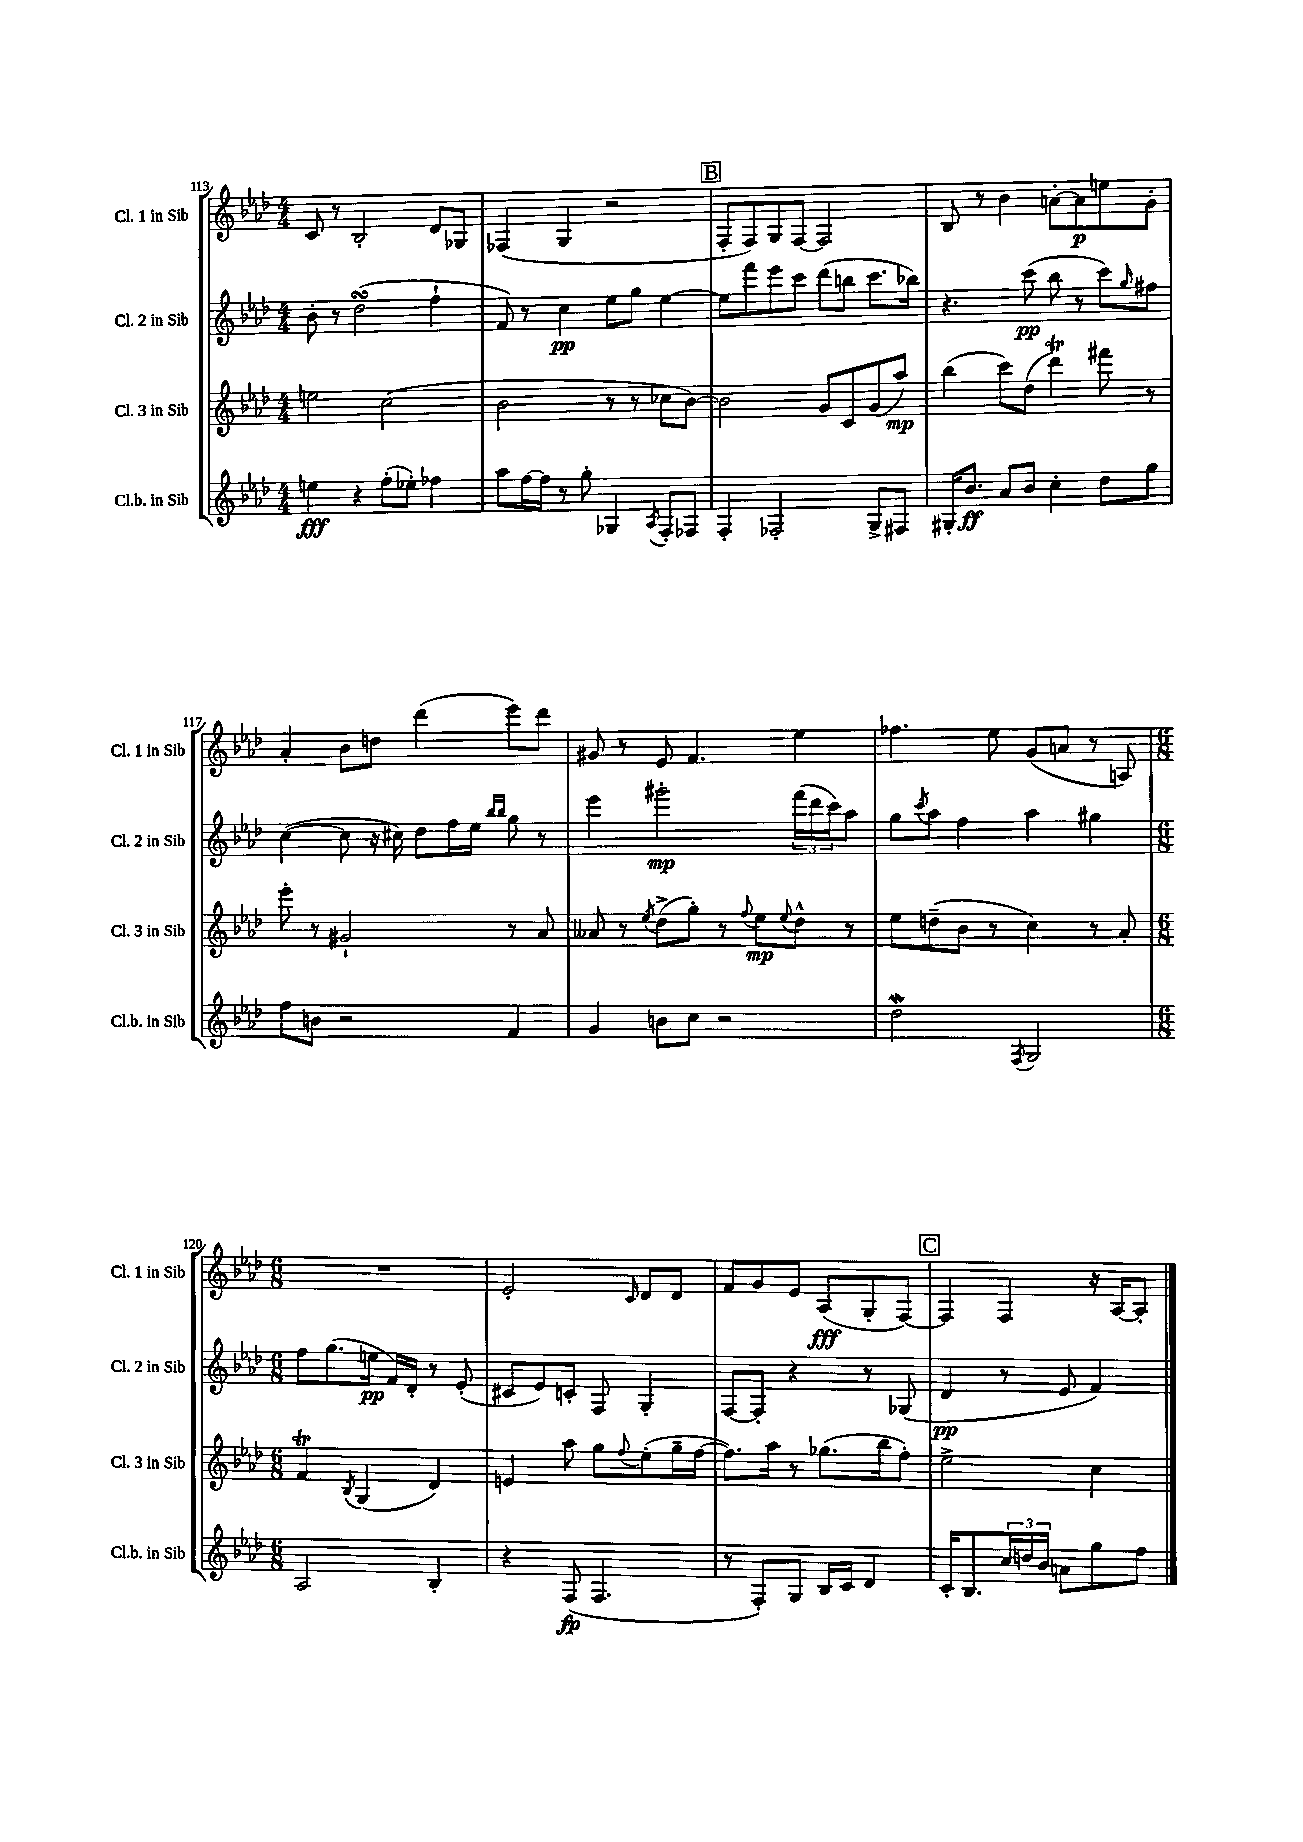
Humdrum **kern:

**kern	**dynam	**kern	**dynam	**kern	**dynam	**kern	**dynam
*part4	*part4	*part3	*part3	*part2	*part2	*part1	*part1
*staff4	*staff4	*staff3	*staff3	*staff2	*staff2	*staff1	*staff1
*I"Cl.b. in Sib	*	*I"Cl. 3 in Sib	*	*I"Cl. 2 in Sib	*	*I"Cl. 1 in Sib	*
*I'Cl.b. in Sib	*	*I'Cl. 3 in Sib	*	*I'Cl. 2 in Sib	*	*I'Cl. 1 in Sib	*
*clefG2	*	*clefG2	*	*clefG2	*	*clefG2	*
*k[b-e-a-d-]	*	*k[b-e-a-d-]	*	*k[b-e-a-d-]	*	*k[b-e-a-d-]	*
*M4/4	*	*M4/4	*	*M4/4	*	*M4/4	*
=113	=113	=113	=113	=113	=113	=113	=113
4een\	fff	2een\	.	8b-'\	.	8c/	.
.	.	.	.	8r	.	8r	.
4r	.	.	.	(2dd-sSSs\	.	2B-'/	.
(8ff'\L	.	(2cc\	.	.	.	.	.
8ee-X'\J)	.	.	.	.	.	.	.
4ff-X\	.	.	.	4ff`\	.	8d-/L	.
.	.	.	.	.	.	8G-X/J	.
=114	=114	=114	=114	=114	=114	=114	=114
8aa-\L	.	2b-\	.	8f/)	.	(4F-X/	.
[16ff\L	.	.	.	8r	.	.	.
16ff\JJ]	.	.	.	.	.	.	.
8r	.	.	.	4cc\	pp	4G/	.
8gg'\	.	.	.	.	.	.	.
4G-X/	.	8r	.	8ee-\L	.	2r	.
.	.	8r	.	8gg\J	.	.	.
8qA-/	.	.	.	.	.	.	.
8F'/L	.	8cc-X\L	.	[4ee-\	.	.	.
8F-X/J	.	[8b-\J)	.	.	.	.	.
!!LO:REH:place=s1:t=B
=115	=115	=115	=115	=115	=115	=115	=115
4F'/	.	2b-\]	.	8ee-\L]	.	8F'/L	.
.	.	.	.	8fff\	.	8F/)	.
2F-X'/	.	.	.	8eee-\	.	8G/	.
.	.	.	.	8ccc\J	.	[8F/J	.
.	.	8g/L	.	(8ddd-\L	.	2F/]	.
.	.	8c/	.	8bbn\J	.	.	.
8G^/L	.	(8g/	.	8.ccc\L	.	.	.
8F#X/J	.	8aa-/J)	mp	.	.	.	.
.	.	.	.	16bb-X\Jk)	.	.	.
=116	=116	=116	=116	=116	=116	=116	=116
16G#X'/KL	.	(4bb-\	.	4.r	.	8B-/	.
8.b-/J	ff	.	.	.	.	.	.
.	.	.	.	.	.	8r	.
8a-/L	.	8ccc\L)	.	.	.	4b-\	.
8b-/J	.	(8dd-\J	.	(8ccc\	pp	.	.
4cc'\	.	4ddd-T\)	.	8bb-\	.	[8an'\L	.
.	.	.	.	8r	.	8a\]	p
8dd-\L	.	8fff#X\	.	8ccc\L)	.	8een\	.
.	.	.	.	16qqgg/	.	.	.
8gg\J	.	8r	.	8ff#X\J	.	8g'\J	.
!!LO:LB:g=z
=117	=117	=117	=117	=117	=117	=117	=117
8ff\L	.	8eee-'\	.	([4cc\	.	4a-'/	.
8bn\J	.	8r	.	.	.	.	.
2r	.	2g#X`/	.	8cc\]	.	8b-\L	.
.	.	.	.	16r	.	8ddn\J	.
.	.	.	.	16cc#X\)	.	.	.
.	.	.	.	8dd-\L	.	(4ddd-\	.
.	.	.	.	16ff\L	.	.	.
.	.	.	.	16ee-\JJ	.	.	.
.	.	.	.	16qqbb-/LL	.	.	.
.	.	.	.	16qqbb-/JJ	.	.	.
4f/	.	8r	.	8gg\	.	8eee-\L)	.
.	.	8a-/	.	8r	.	8ddd-\J	.
=118	=118	=118	=118	=118	=118	=118	=118
4g/	.	8a--X/	.	4eee-\	.	8g#X/	.
.	.	8r	.	.	.	8r	.
.	.	8qee-/	.	.	.	.	.
8bn\L	.	(8dd-^\L	.	2ggg#X'\	mp	8e-/	.
8cc\J	.	8gg'\J)	.	.	.	4.f/	.
2r	.	8r	.	.	.	.	.
.	.	8qqff/	.	.	.	.	.
.	.	8ee-\L	mp	.	.	.	.
.	.	8qqee-/	.	.	.	.	.
.	.	8dd-^^\J	.	(24fff\LL	.	4ee-\	.
.	.	.	.	24ddd-\	.	.	.
.	.	.	.	24ccc\J)	.	.	.
.	.	8r	.	8aa-\J	.	.	.
=119	=119	=119	=119	=119	=119	=119	=119
2dd-w\	.	8ee-\L	.	8gg\L	.	4.ff-X\	.
.	.	.	.	8qccc/	.	.	.
.	.	(8ddn~\	.	8aa-\J	.	.	.
.	.	8b-\J	.	4ff\	.	.	.
.	.	8r	.	.	.	8ee-\	.
8qF/	.	.	.	.	.	.	.
2G/	.	4cc\)	.	4aa-\	.	(8g/L	.
.	.	.	.	.	.	8an/J	.
.	.	8r	.	4gg#X\	.	8r	.
.	.	8a-'/	.	.	.	8An/)	.
!!LO:LB:g=z
=120	=120	=120	=120	=120	=120	=120	=120
*M6/8	*	*M6/8	*	*M6/8	*	*M6/8	*
2A-/	.	4fT/	.	8ff\L	.	2.r	.
.	.	.	.	(8.gg\	.	.	.
.	.	8qB-/	.	.	.	.	.
.	.	(4G/	.	.	.	.	.
.	.	.	.	16een\Jk	pp	.	.
.	.	.	.	16f/LL)	.	.	.
.	.	.	.	16d-'/JJ	.	.	.
4B-'/	.	4d-/)	.	8r	.	.	.
.	.	.	.	(8e-'/	.	.	.
=121	=121	=121	=121	=121	=121	=121	=121
4r	.	4en/	.	8c#X/L	.	2e-'/	.
.	.	.	.	8e-/)	.	.	.
(8F/	fp	8aa-\	.	8cn'/J	.	.	.
4.F/	.	8gg\L	.	8F/	.	.	.
.	.	8qqff/	.	.	.	16qqc/	.
.	.	(8ee-'\	.	4G'/	.	8d-/L	.
.	.	16gg~\L	.	.	.	8d-/J	.
.	.	[16ff\JJ	.	.	.	.	.
=122	=122	=122	=122	=122	=122	=122	=122
8r	.	8.ff\L])	.	[8F/L	.	8f/L	.
8F'/L)	.	.	.	8F'/J]	.	8g/	.
.	.	16aa-\Jk	.	.	.	.	.
8G/J	.	8r	.	4r	.	8e-/J	.
16B-/LL	.	(8.gg-X\L	.	.	.	(8A-/L	fff
16c/JJ	.	.	.	.	.	.	.
4d-/	.	.	.	8r	.	8G'/	.
.	.	16bb-\k	.	.	.	.	.
.	.	8ff'\J)	.	(8G-X/	.	[8F/J)	.
!!LO:REH:place=s1:t=C
=123	=123	=123	=123	=123	=123	=123	=123
16c'/KL	.	2ee-^\	.	4d-/	pp	4F/]	.
8.B-/	.	.	.	.	.	.	.
24cc/L	.	.	.	8r	.	4F/	.
24ddn/	.	.	.	.	.	.	.
24b-/JJ	.	.	.	.	.	.	.
8an\L	.	.	.	8e-/	.	.	.
8gg\	.	4cc\	.	4f/)	.	16r	.
.	.	.	.	.	.	[16A-/KL	.
8ff\J	.	.	.	.	.	8A-'/J]	.
==	==	==	==	==	==	==	==
*-	*-	*-	*-	*-	*-	*-	*-
